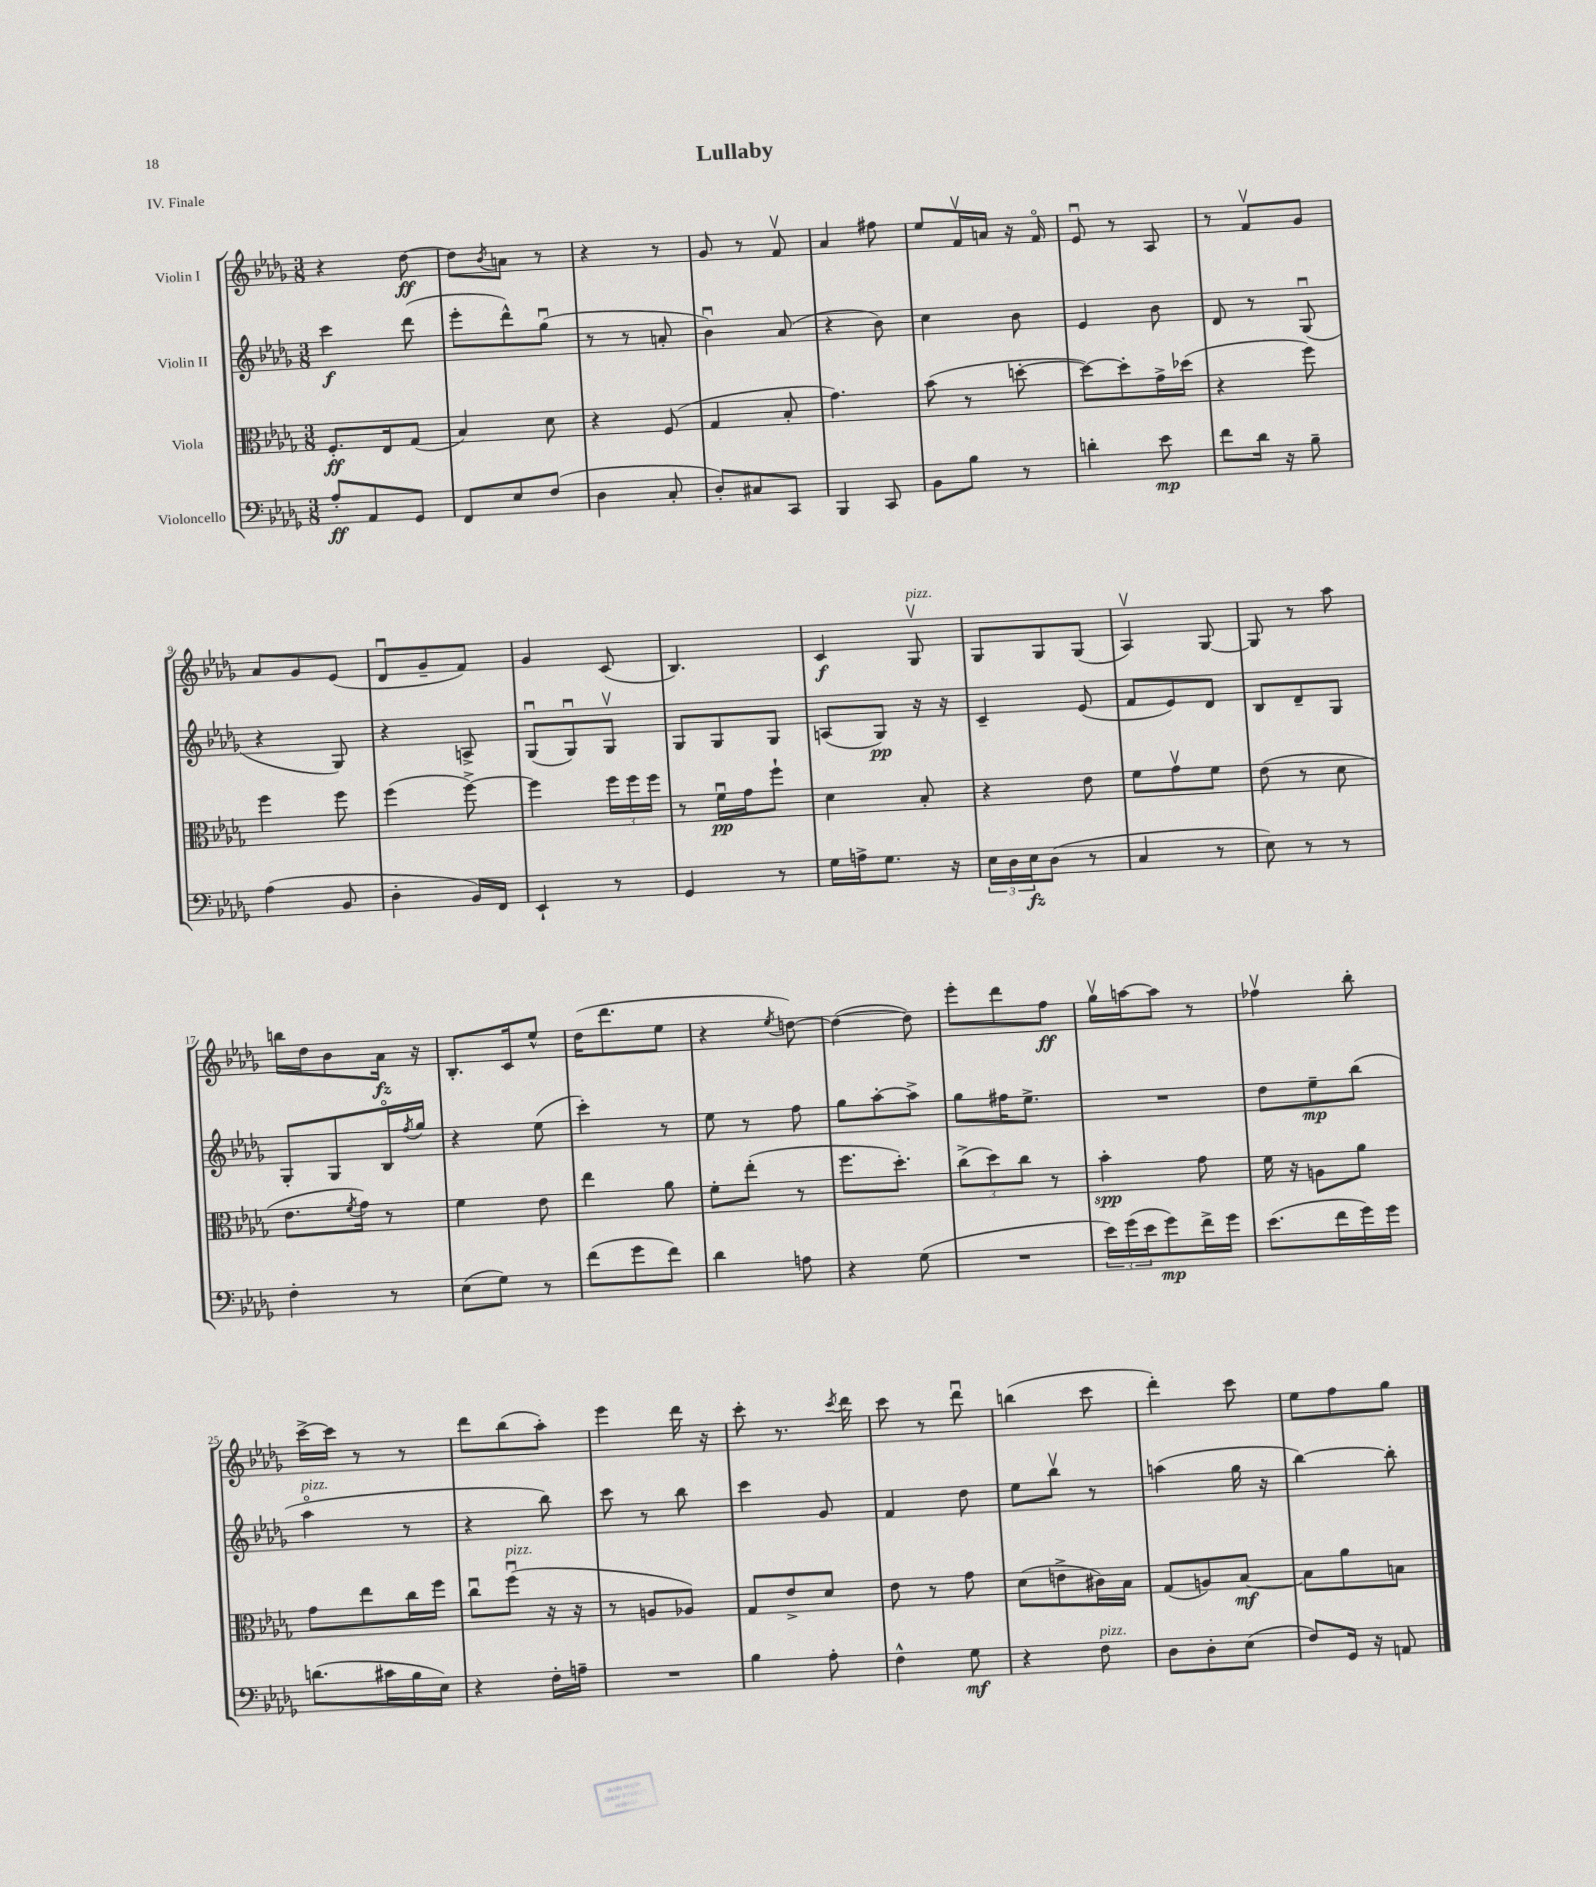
\header { title = "Lullaby" piece = "IV. Finale" }
<<
\new StaffGroup <<
\new Staff = "s0" \with { instrumentName = "Violin I" } {
    \clef treble \key des \major \numericTimeSignature \time 3/8
    r4 des''8~\ff |
    des''8 \acciaccatura { bes'8 } a'8 r8 |
    r4 r8 |
    ges'8 r8 f'8\upbow |
    aes'4 fis''8 |
    ees''8 f'16\upbow a'16 r16 f'16\flageolet |
    ees'8\downbow r8 aes8 |
    r8 f'8\upbow ges'8 |
    aes'8 ges'8 ees'8( |
    des'8\downbow ges'8-- f'8) |
    ges'4 c'8( |
    bes4.) |
    c'4\f ges8\upbow^\markup { \italic "pizz." } |
    ges8 ges8 ges8( |
    aes4\upbow) ges8~ |
    ges8 r8 aes''8 |
    b''16 des''16 bes'8 aes'16\fz r16 |
    bes8.-. c'16 ees''8-^ |
    des''16( des'''8. ees''8 |
    r4 \acciaccatura { ees''8 } d''8~) |
    d''4~( d''8) |
    ees'''8-. des'''8 f''8\ff |
    ges''16\upbow a''16~ a''8 r8 |
    fes''4\upbow bes''8-. |
    c'''16~-> c'''16 r8 r8 |
    des'''8 bes''8( aes''8-.) |
    ees'''4 des'''16 r16 |
    c'''8-. r8. \acciaccatura { c'''8 } des'''16 |
    c'''8 r8 des'''8\downbow |
    b''4( c'''8 |
    des'''4-.) c'''8 |
    ees''8 f''8 ges''8 \bar "|." |
}
\new Staff = "s1" \with { instrumentName = "Violin II" } {
    \clef treble \key des \major \numericTimeSignature \time 3/8
    c'''4\f des'''8( |
    ees'''8-. des'''8-^) ges''8\downbow( |
    r8 r8 a'8-. |
    bes'4\downbow) aes'8( |
    r4 bes'8) |
    c''4 bes'8 |
    ees'4 bes'8 |
    des'8 r8 ges8\downbow( |
    r4 ges8) |
    r4 a8-> |
    ges8\downbow( ges8\downbow) ges8\upbow |
    ges8 ges8 ges8 |
    a8( ges8\pp) r16 r16 |
    c'4-- ees'8( |
    f'8 ees'8) des'8 |
    bes8 des'8-- ges8 |
    ges8-. ges8 bes16\flageolet \acciaccatura { f''8 } ges''16 |
    r4 ees''8( |
    c'''4-.) r8 |
    ees''8 r8 f''8 |
    ges''8 aes''8~-. aes''8-> |
    ges''8 fis''16 ees''8.-> |
    R4. |
    des''8 ees''8--\mp bes''8( |
    aes''4\flageolet^\markup { \italic "pizz." } r8 |
    r4 bes''8) |
    c'''8 r8 bes''8 |
    c'''4 ges'8 |
    f'4 des''8 |
    ees''8 bes''8\upbow r8 |
    a''4( ges''16 r16 |
    bes''4~) bes''8-. \bar "|." |
}
\new Staff = "s2" \with { instrumentName = "Viola" } {
    \clef alto \key des \major \numericTimeSignature \time 3/8
    f8.-.\ff ees16 ges8( |
    bes4) des'8 |
    r4 f8( |
    ges4 bes8-. |
    ges'4.) |
    bes'8( r8 d''8~-. |
    d''8~) d''8-. ges'16-> des''16( |
    r4 f''8) |
    f''4 f''8 |
    f''4( f''8~->) |
    f''4 \tuplet 3/2 { f''16 f''16 f''16 } |
    r8 f'16\downbow\pp ges'16 f''8-! |
    des'4 bes8-. |
    r4 ees'8 |
    f'8 ges'8\upbow f'8 |
    ees'8( r8 des'8 |
    ees'8. \acciaccatura { f'8 } ges'16) r8 |
    f'4 ees'8 |
    ees''4 aes'8 |
    f'8-. ees''8-.( r8 |
    f''8. des''8.-.) |
    \tuplet 3/2 { c''8->( des''8) c''8 } r8 |
    bes'4-.\spp ges'8 |
    f'16 r16 a8 aes'8 |
    ges'8 ees''8 c''16 f''16 |
    c''8\downbow f''8\downbow^\markup { \italic "pizz." }( r16 r16 |
    r8 a8 aes8) |
    ges8 ees'8-> des'8 |
    ees'8 r8 ges'8 |
    des'8( e'8-> cis'16) bes16 |
    ges8( a8) bes8~\mf |
    bes8 aes'8 b8 \bar "|." |
}
\new Staff = "s3" \with { instrumentName = "Violoncello" } {
    \clef bass \key des \major \numericTimeSignature \time 3/8
    aes8-.\ff aes,8 ges,8 |
    f,8 ees8 f8( |
    des4 c8-. |
    des8-.) cis8 c,8 |
    bes,,4 c,8 |
    bes,8 bes8 r8 |
    d'4-. ees'8\mp |
    f'8 des'16 r16 bes8-- |
    aes4( bes,8 |
    des4-. bes,16) f,16 |
    ees,4-! r8 |
    ges,4 r8 |
    ges16 a16-> ges8. r16 |
    \tuplet 3/2 { ees16 des16 ees16\fz } des8( r8 |
    c4 r8 |
    ees8) r8 r8 |
    f4-. r8 |
    ees8( ges8) r8 |
    f'8( ges'8 f'8) |
    des'4 a8 |
    r4 ges8( |
    R4. |
    \tuplet 3/2 { ees'16) ges'16( ees'16 } ges'8\mp) f'16-> ges'16 |
    ees'8.( f'16 ges'16) ges'16 |
    d'8.( cis'16 bes16 ees16) |
    r4 f16-. a16-- |
    R4. |
    bes4 aes8-. |
    f4-^ ges8\mf |
    r4 f8^\markup { \italic "pizz." } |
    des8 des8-. ees8( |
    f8) ges,16 r16 a,8 \bar "|." |
}
>>
>>
